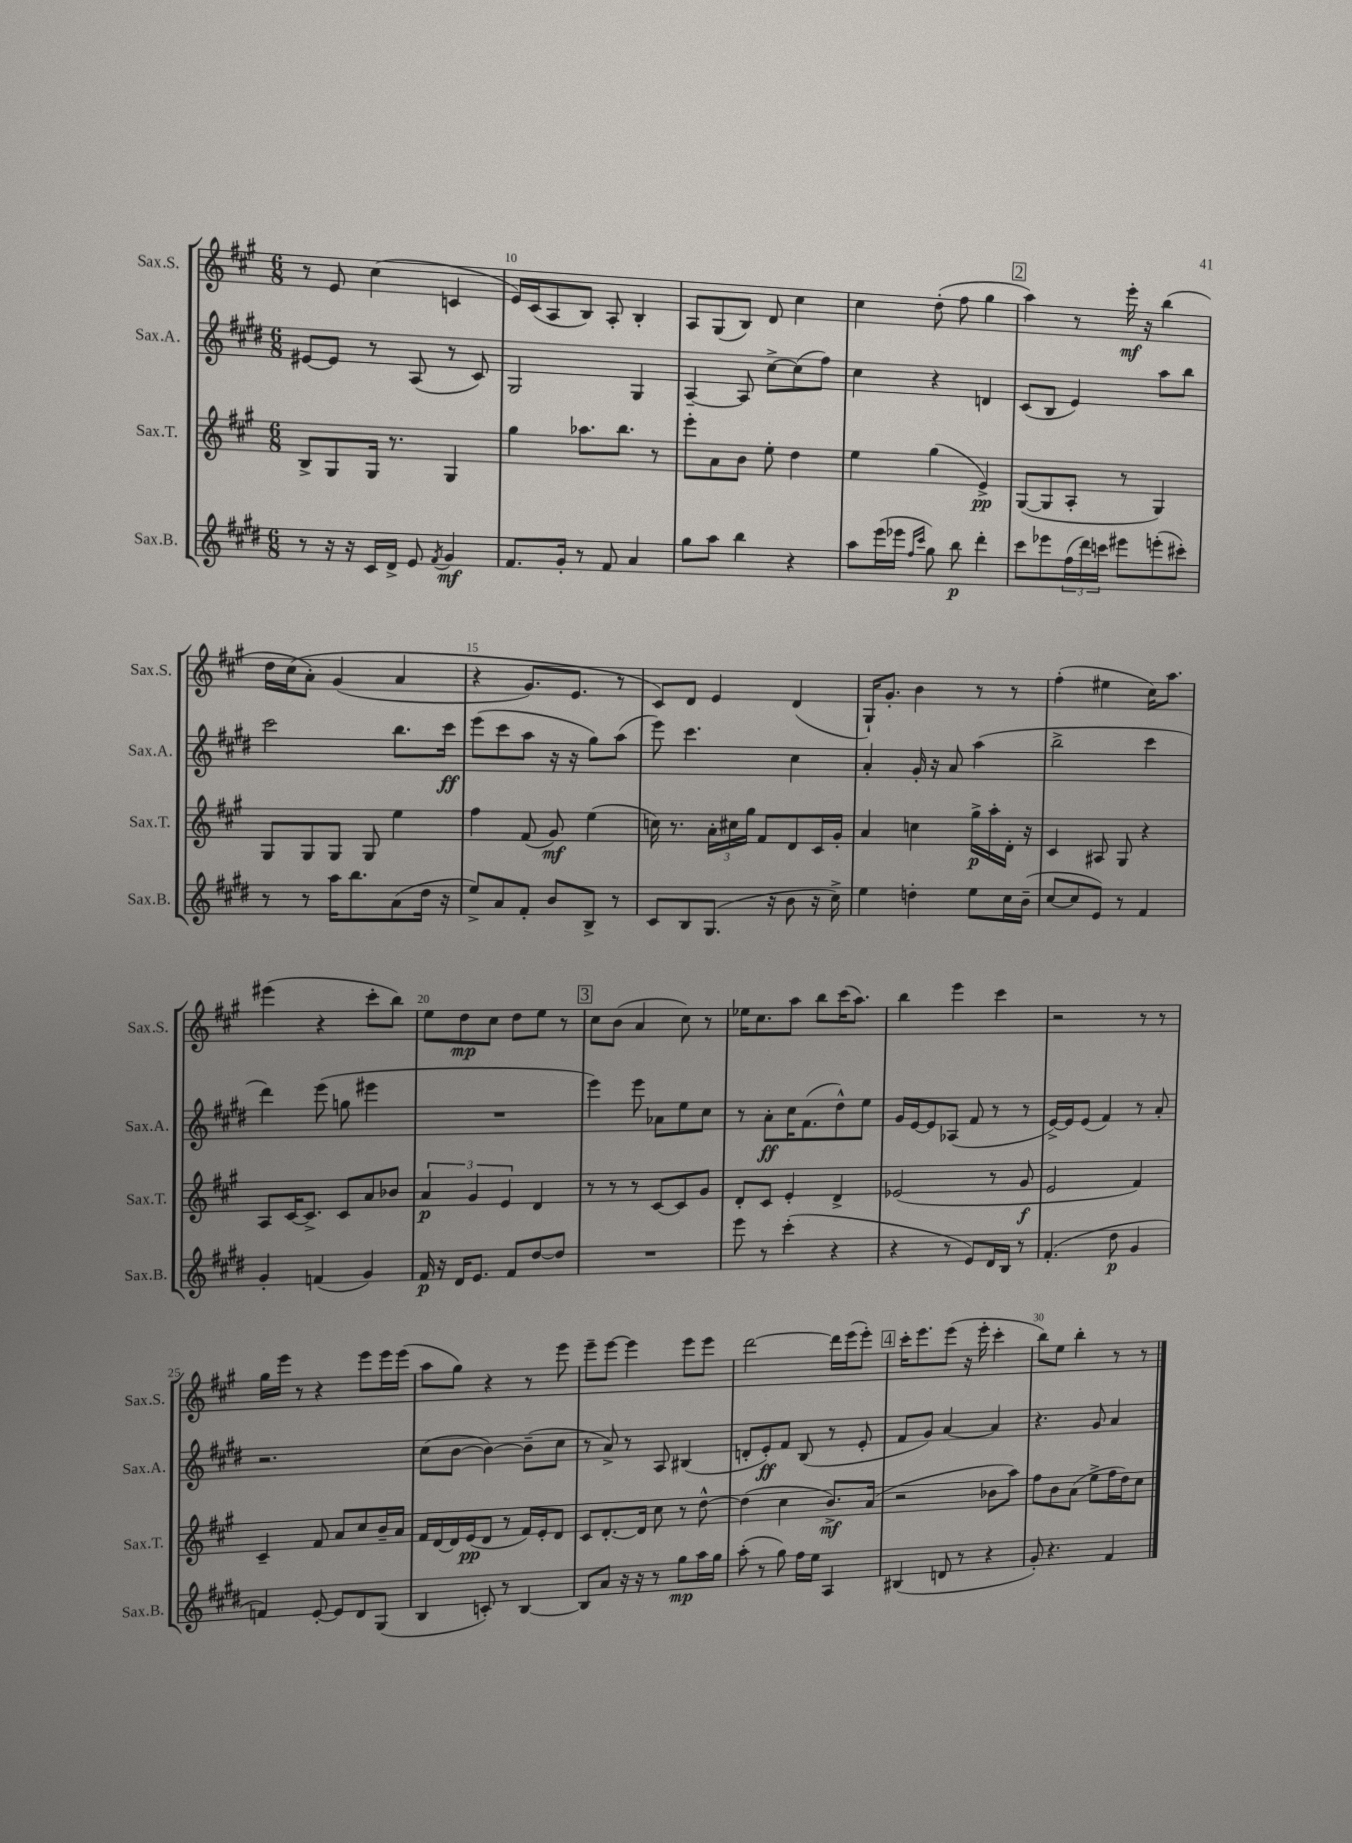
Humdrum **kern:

**kern	**kern	**kern	**kern
*staff4	*staff3	*staff2	*staff1
*clefG2	*clefG2	*clefG2	*clefG2
*k[f#c#g#d#]	*k[f#c#g#]	*k[f#c#g#d#]	*k[f#c#g#]
*M6/8	*M6/8	*M6/8	*M6/8
8r	8B^/L	[8e#/L	8r
16r	8G#/	8e#/]J	8e/
16r	.	.	.
16c#/LL	16G#/Jk	8r	(4cc#\
16d#^/JJ	8.r	.	.
8e/	.	(8A/	.
8qf#/	.	.	.
4g#/	4G#/	8r	4c/
.	.	8c#/)	.
=	=	=	=
8.f#/L	4gg#\	2G#/	16e/LL)
.	.	.	(16c#/J
.	.	.	8A/
16g#'/Jk	.	.	.
8r	8.aa-\L	.	8B/J)
8f#/	.	.	8A'/
.	8.bb\J	.	.
4a/	.	4G#/	4B'/
.	8r	.	.
=	=	=	=
8gg#\L	8eee'\L	[4A~/	8A/L
8aa\J	8a\	.	(8G#/
4bb\	8b\J	8A/]	8B/J)
.	8ee'\	[8cc#^\L	8d/
4r	4dd\	(8cc#\]	4cc#\
.	.	8ff#\J)	.
=	=	=	=
8aa\L	4ee\	4cc#\	4cc#\
(16eee\L	.	.	.
16eee-\JJ	.	.	.
16qqff#/LL	.	.	.
16qqccc#/JJ	.	.	.
8gg#\)	(4gg#\	4r	(8dd'\
8bb\	.	.	8ff#\
4ddd#'\	4e^/)	4d/	4gg#\
=	=	=	=
8ccc#\L	([8G#/L	(8c#/L	4aa\)
8eee-\	8G#/]	8B/J	.
(24ff#\L	8A'/J	4e/)	8r
24ddd#\)	.	.	.
24ccc\JJ	.	.	.
8eee#\L	8r	.	16eee'\
.	.	.	16r
(8eee'\	4G#/)	8aa\L	(4bb\
8ccc#'\J)	.	8bb\J	.
=	=	=	=
8r	8G#/L	2ccc#\	16dd\LL
.	.	.	&(16cc#\J
8r	8G#/	.	8a'\J)
16aa\LK	8G#/J	.	(4g#/
8.bb\	.	.	.
.	8G#/	.	.
(8a\	4ee\	8.bb\L	4a/
16dd#\Jk	.	.	.
16r	.	16ccc#\Jk	.
=	=	=	=
8ee^/L)	4ff#\	(8eee\L	4r
8a/	.	8ccc#\	.
8f#'/J	(8f#/	8aa\J	8.g#/L)
8b/L	8g#/)	16r	.
.	.	16r	8.e/J
8B^/J	(4ee\	8gg#\L)	.
8r	.	(8aa\J	8r
=	=	=	=
8c#/L	16cc\)	8eee\)	8c#/L&)
.	8.r	.	.
8B/	.	4.ccc#\	8d/J
(8.G#/J	24a'\LL	.	4e/
.	24cc#\	.	.
.	24gg#\JJ	.	.
.	8f#/L	.	.
16r	.	.	.
8b\	8d/	4cc#\	(4d/
16r	16c#/L	.	.
16cc#^\)	16g#'/JJ	.	.
=	=	=	=
4ee\	4a/	4a'/	16G#`/LK)
.	.	.	8.g#'/J
4dd'\	4cc\	16g#'/	4b\
.	.	16r	.
.	.	8a/	.
8ee\L	16gg#^\LL	(4aa\	8r
.	16aa'\	.	.
16cc#\L	16d'\JJ	.	8r
(16b~\JJ	16r	.	.
=	=	=	=
[8cc#/L	4c#/	2bb^\	(4ff#'\
8cc#/]	.	.	.
8e/J)	8A#/	.	4ee#\
8r	8G#/	.	.
4f#/	4r	4ccc#\	16cc#\LK)
.	.	.	8.aa\J
=	=	=	=
4g#'/	8A/L	4ddd#\)	(4eee#\
.	[16c#/K	.	.
.	8.c#^/]J	.	.
(4f/	.	(8eee\	4r
.	8c#/L	8gg\	.
4g#/)	8a/	4eee#\	8ccc#'\L
.	8b-/J	.	8bb\J)
=	=	=	=
16f#/	6a/	2.r	8ee\L
16r	.	.	.
16d#/LK	.	.	8dd\
.	6g#/	.	.
8.e/J	.	.	.
.	.	.	8cc#\J
.	6e/	.	.
8f#/L	.	.	8dd\L
[8dd#/	4d/	.	8ee\J
8dd#/]J	.	.	8r
=	=	=	=
2.r	8r	4eee\)	8cc#\L
.	8r	.	(8b\J
.	8r	8eee\	4a/
.	[8c#/L	8a-\L	.
.	8c#/]	8ee\	8cc#\)
.	8g#/J	8cc#\J	8r
=	=	=	=
8eee\	8d'/L	8r	16ee-\LK
.	.	.	8.cc#\
8r	8c#/J	8a'\L	.
(4ccc#'\	4e'/	16cc#\K	8aa\J
.	.	(8.f#\	.
.	.	.	8bb\L
4r	4d^/	8dd#^^\)	(16ccc#\K
.	.	.	8.aa\J)
.	.	8ee\J	.
=	=	=	=
4r	(2e-/	16g#/LL	4bb\
.	.	[16e/J	.
.	.	8e/]	.
8r	.	(8A-/J	4eee\
8e/L)	.	8f#/	.
16d#/L	8r	8r	4ccc#\
16B/JJ	.	.	.
8r	8g#/	8r	.
=	=	=	=
(4.f#'/	2e/	[16e^/LL)	2r
.	.	16e/]J	.
.	.	(8e/J	.
.	.	4f#/)	.
8dd#\	.	.	.
4g#/	4f#/)	8r	8r
.	.	8a'/	8r
=	=	=	=
4f/)	4c#~/	2.r	16gg#\LL
.	.	.	16eee\JJ
.	.	.	8r
[8e'/	8f#/	.	4r
8e/]L	8a/L	.	.
8d#/	8cc#/	.	8eee\L
(8G#/J	16b~/L	.	16eee\L
.	16a/JJ	.	(16eee\JJ
=	=	=	=
4B/	16f#/LL	(8cc#\L	8aa\L
.	[16d/	.	.
.	16d/]	[8b\J	8gg#\J)
.	(16e/J	.	.
8c'/)	8d/J	4b\_)	4r
8r	8r	.	.
[4B/	16f#/LL)	(8b~\]L	8r
.	16e'/J	.	.
.	8d/J	8cc#\J	8eee\
=	=	=	=
8B/]L	8c#/L	8r	8eee~\L
8a/J	[8.d'/	8a^/)	[8eee\J
16r	.	8r	4eee\]
16r	16d/]Jk	.	.
8r	8cc#\	8A/	.
8gg#\L	8r	(4B#/	8eee\L
16aa\L	[8dd^^\	.	8eee\J
16gg#\JJ	.	.	.
=	=	=	=
(8aa'\	(4dd\]	8d'/L	[2ddd\
8r	.	8e'/)	.
8gg#\)	4cc#\	8f#/J	.
16ff#\LL	.	(8B/	.
16ee\JJ	.	.	.
4A/	8.b^/L)	8r	16ddd\]LL
.	.	.	(16eee\J
.	.	8e'/	8eee'\J)
.	(16a/Jk	.	.
=	=	=	=
(4B#/	2r	8f#/L	16ccc#'\LK
.	.	.	8.eee\
.	.	8g#/J)	.
8d/	.	[4a/	(8eee\J
8r	.	.	16r
.	.	.	16eee'\
4r	8b-\L	4a/]	4ccc#'\
.	8aa\J)	.	.
=	=	=	=
8g#'/)	8ff#\L	4.r	8bb\L)
4.r	8b\	.	8ee\J
.	(8a\J	.	4bb'\
.	8ee^\L	8g#/	.
4f#/	16ff#\L	4a/	8r
.	16dd\J)	.	.
.	8cc#\J	.	8r
==	==	==	==
*-	*-	*-	*-
